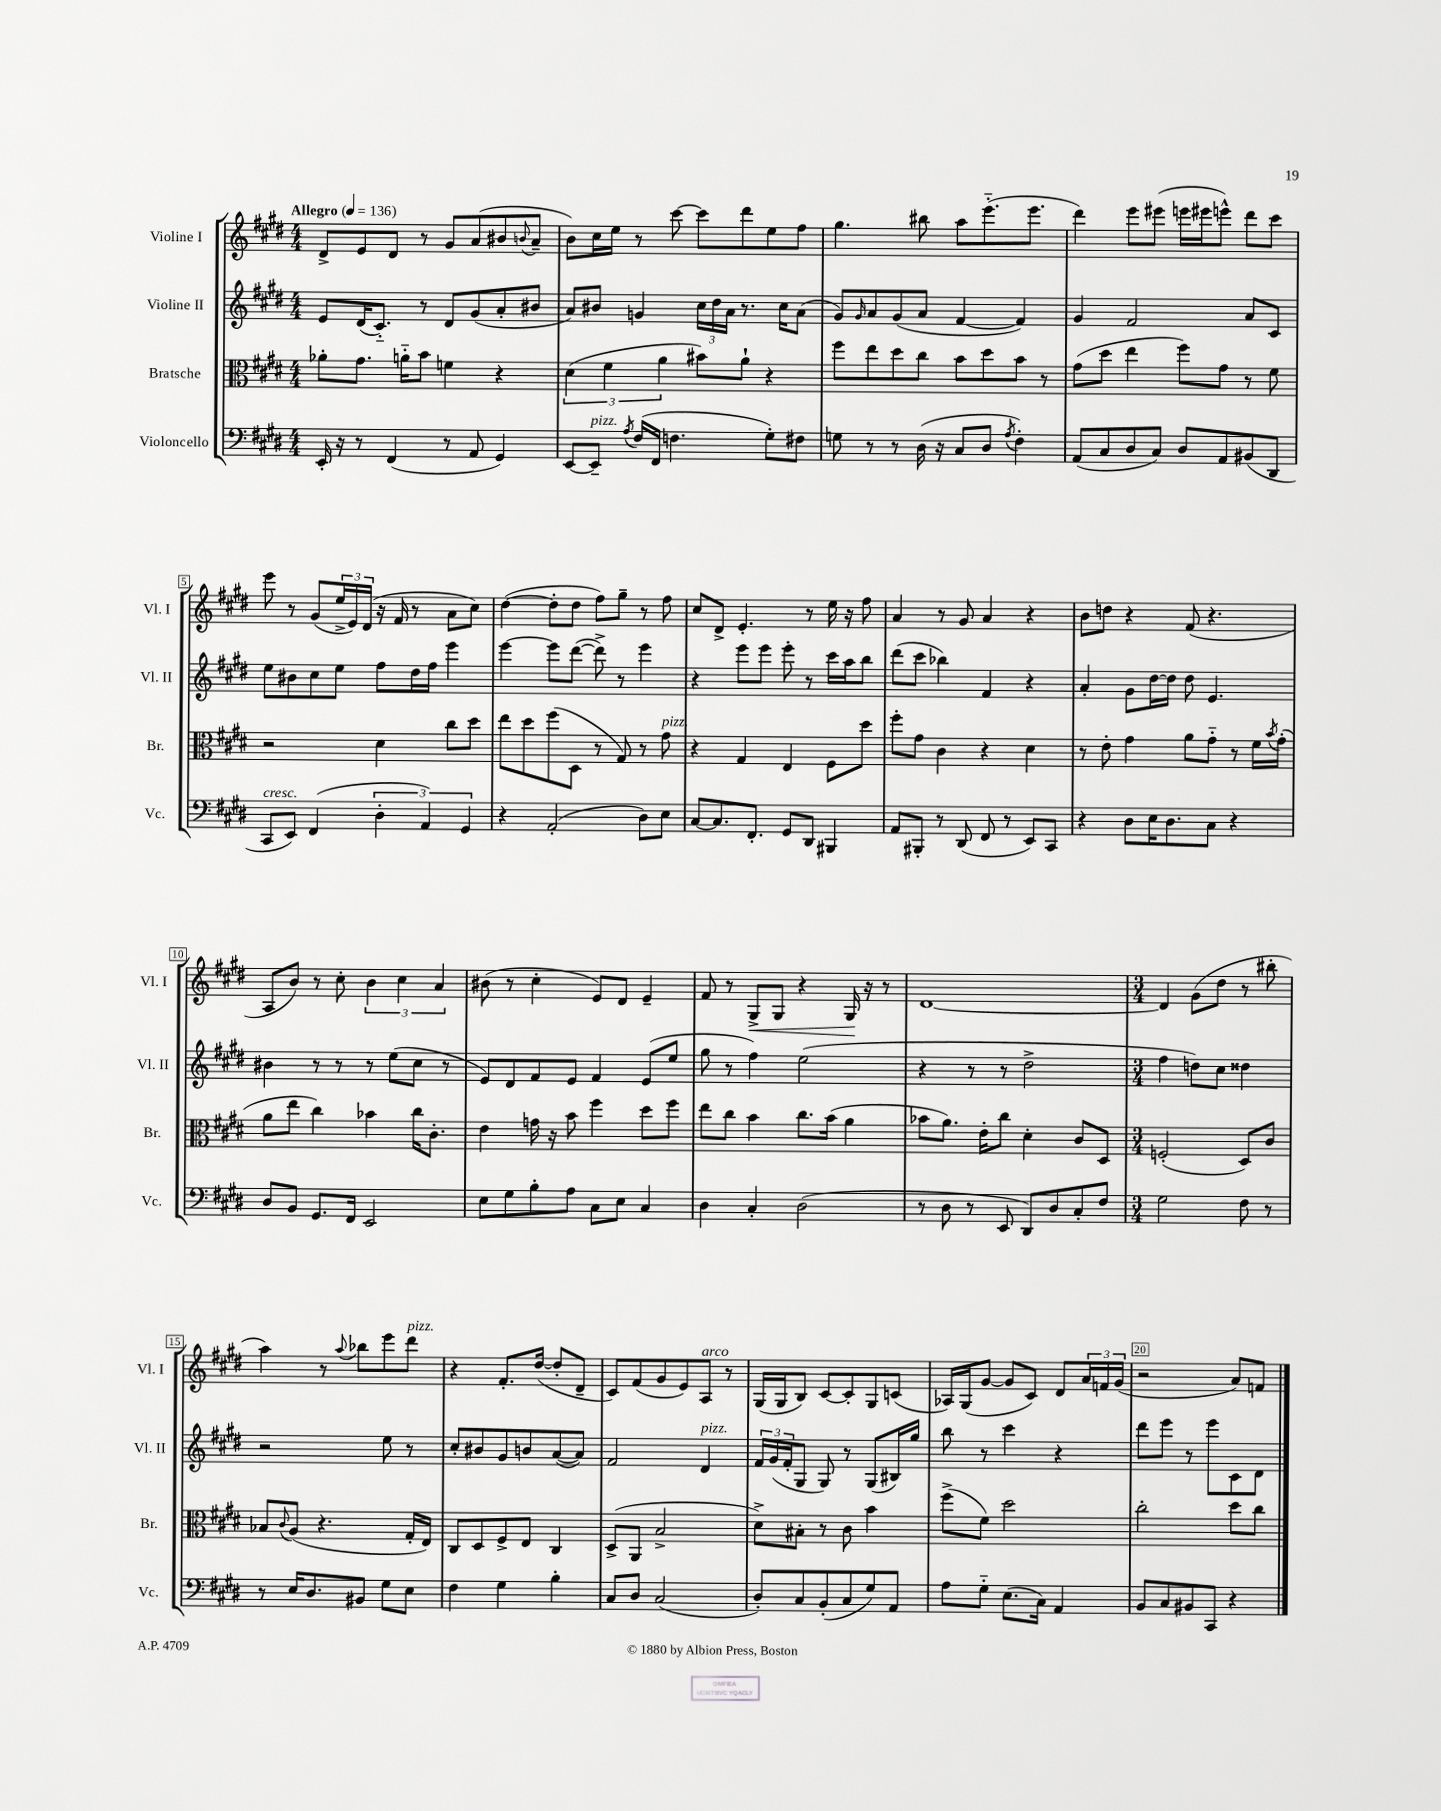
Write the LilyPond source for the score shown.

<<
\new StaffGroup <<
\new Staff = "s0" \with { instrumentName = "Violine I" shortInstrumentName = "Vl. I" } {
    \clef treble \key e \major \numericTimeSignature \time 4/4 \tempo "Allegro" 4 = 136
    dis'8-> e'8 dis'8 r8 gis'8 a'8( bis'8 \appoggiatura { b'8 } a'8-- |
    b'8) cis''16 e''16 r8 cis'''8~ cis'''8 dis'''8 e''8 fis''8 |
    gis''4. bis''8 a''8 e'''8.-_( e'''8. |
    dis'''4) e'''8 eis'''8( e'''16 eis'''16 e'''8-^) dis'''8 cis'''8 |
    e'''8 r8 gis'8( \tuplet 3/2 { e''16-> e'16) dis'16( } r16 fis'16 r8 a'8 cis''8) |
    dis''4~( dis''8-. dis''8 fis''8) gis''8-- r8 fis''8 |
    cis''8 dis'8-> e'4.-. r8 e''16 r16 fis''8 |
    a'4 r8 gis'8 a'4 r4 |
    b'8 d''8 r4 fis'8( r4. |
    a8 b'8) r8 cis''8-. \tuplet 3/2 { b'4 cis''4 a'4 } |
    bis'8( r8 cis''4-. e'8) dis'8 e'4-- |
    fis'8 r8 gis8->\< gis8 r4 gis16\! r16 r8 |
    dis'1~ |
    \numericTimeSignature \time 3/4 dis'4 gis'8( dis''8 r8 bis''8-. |
    a''4) r8 \appoggiatura { a''8 } bes''8 e'''8 dis'''8^\markup { \italic "pizz." } |
    r4 fis'8.-. dis''16~( dis''8-. dis'8-- |
    cis'8) fis'8( gis'8 e'8) a8^\markup { \italic "arco" } r8 |
    gis16( gis16 b8) cis'8~ cis'8-. gis8 c'8( |
    aes16) gis16( gis'8~ gis'8 cis'8) dis'8 \tuplet 3/2 { a'16 f'16 gis'16( } |
    r2 a'8) f'8 \bar "|." |
}
\new Staff = "s1" \with { instrumentName = "Violine II" shortInstrumentName = "Vl. II" } {
    \clef treble \key e \major \numericTimeSignature \time 4/4
    e'8 dis'16( cis'8.-_) r8 dis'8 gis'8( a'8-. bis'8 |
    a'8) bis'8 g'4 \tuplet 3/2 { cis''16 dis''16 a'16 } r8. cis''16 a'8( |
    gis'8) \grace { gis'16 } a'8 gis'8( a'8 fis'4~ fis'4) |
    gis'4 fis'2 a'8 cis'8 |
    e''8 bis'8 cis''8 e''8 fis''8 dis''16 fis''16 e'''4 |
    e'''4~ e'''8 dis'''8~( dis'''8->) r8 e'''4 |
    r4 e'''8 e'''8 e'''8-. r8 cis'''16 a''16 b''8 |
    dis'''8( cis'''8 bes''4) fis'4 r4 |
    a'4-. gis'8 dis''16~ dis''16 dis''8 e'4. |
    bis'4 r8 r8 r8 e''8( cis''8 r8 |
    e'8) dis'8 fis'8 e'8 fis'4 e'8( e''8 |
    gis''8 r8 fis''4) e''2( |
    r4 r8 r8 dis''2-> |
    \numericTimeSignature \time 3/4 fis''4 d''8) cis''8 disis''4 |
    r2 e''8 r8 |
    cis''8-. bis'8 gis'8 b'8 a'8~( a'8) |
    fis'2 dis'4^\markup { \italic "pizz." } |
    \tuplet 3/2 { fis'16 gis'16( fis'16-. } gis8 gis8) r8 gis8( bis16) gis''16 |
    b''8 r8 cis'''4 r4 |
    dis'''8 e'''8 r8 e'''8 cis'8 dis'8 \bar "|." |
}
\new Staff = "s2" \with { instrumentName = "Bratsche" shortInstrumentName = "Br." } {
    \clef alto \key e \major \numericTimeSignature \time 4/4
    aes'8-. gis'8. a'16-_ b'8 f'4 r4 |
    \tuplet 3/2 { dis'4( fis'4 a'4 } bis'8) a'8-! r4 |
    fis''8 e''8 dis''8 cis''8 b'8 dis''8 b'8 r8 |
    gis'8( dis''8 e''4 fis''8) gis'8 r8 fis'8 |
    r2 dis'4 cis''8 dis''8 |
    e''8 dis''8 fis''8( dis8 r8 gis8) r8 gis'8^\markup { \italic "pizz." } |
    r4 gis4 e4 fis8 dis''8 |
    fis''8-. gis'8 cis'4 r4 dis'4 |
    r8 e'8-. gis'4 a'8 gis'8-_ r8 fis'16 \acciaccatura { b'8 } gis'16-.( |
    a'8 e''8 cis''4) bes'4 cis''16 cis'8.-. |
    e'4 g'16 r16 b'8 fis''4 dis''8 fis''8 |
    e''8 cis''8 b'4 cis''8. b'16( a'4 |
    bes'8 a'8.) e'16-. cis''8 dis'4-. cis'8 dis8 |
    \numericTimeSignature \time 3/4 f2-.( dis8) cis'8 |
    bes8 \appoggiatura { cis'8 } a8( r4. gis16-. e16) |
    cis8 dis8 fis8-> e8 cis4 |
    dis8->( a,8 b2-> |
    dis'8->) bis8-. r8 cis'8 b'4 |
    fis''8->( fis'8) dis''2 |
    cis''2-. dis''8 cis''8 \bar "|." |
}
\new Staff = "s3" \with { instrumentName = "Violoncello" shortInstrumentName = "Vc." } {
    \clef bass \key e \major \numericTimeSignature \time 4/4
    e,16-. r16 r8 fis,4( r8 a,8 gis,4) |
    e,8~ e,8--^\markup { \italic "pizz." } \acciaccatura { a8 } fis16( fis,16 f4. gis8-.) fis8 |
    g8 r8 r8 dis16( r16 cis8 dis8 \acciaccatura { a8 } fis4-.) |
    a,8( cis8 dis8 cis8) dis8 a,8 bis,8( dis,8 |
    cis,8^\markup { \italic "cresc." } e,8) fis,4( \tuplet 3/2 { dis4-. a,4) gis,4 } |
    r4 a,2-.( dis8) e8 |
    cis8~ cis8. fis,8.-. gis,8 dis,8 bis,,4 |
    a,8 bis,,8-. r8 dis,8( fis,8 r8 e,8) cis,8 |
    r4 dis8 e16 dis8. cis8 r4 |
    dis8 b,8 gis,8. fis,16 e,2 |
    e8 gis8 b8-. a8 cis8 e8 cis4 |
    dis4 cis4-. dis2( |
    r8 dis8 r8 e,8 dis,8) dis8 cis8-. fis8 |
    \numericTimeSignature \time 3/4 gis2 fis8 r8 |
    r8 e16 dis8. bis,8 gis8 e8 |
    fis4 gis4 b4-. |
    cis8 dis8 cis2( |
    dis8-.) cis8 b,8-.( cis8 gis8) a,8 |
    a8 gis8-_ e8.( cis16) a,4 |
    b,8 cis8 bis,8 cis,8 r4 \bar "|." |
}
>>
>>
\layout { \context { \Score \override BarNumber.break-visibility = ##(#f #t #t) barNumberVisibility = #(every-nth-bar-number-visible 5) \override BarNumber.stencil = #(make-stencil-boxer 0.1 0.3 ly:text-interface::print) } }
